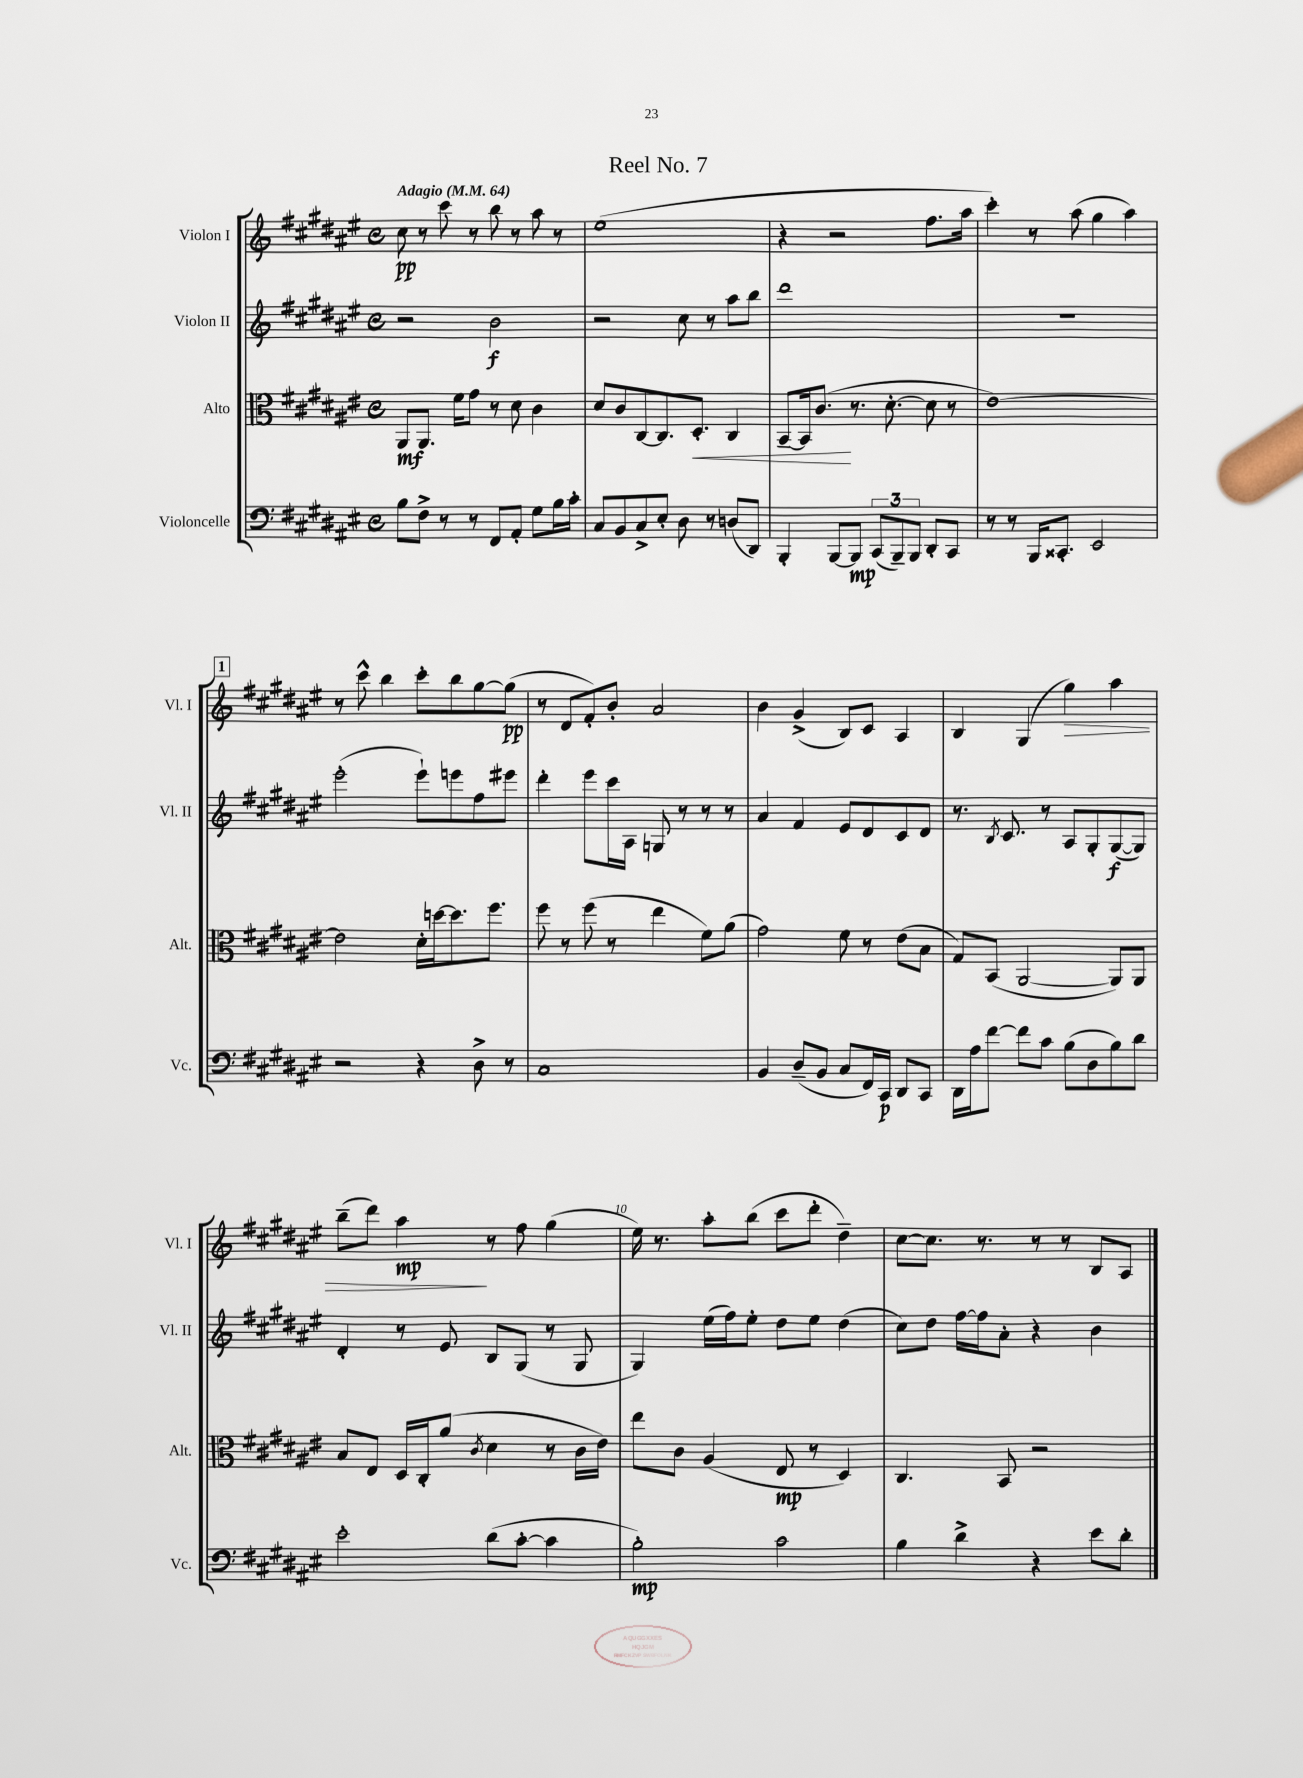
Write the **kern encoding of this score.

**kern	**kern	**kern	**kern
*staff4	*staff3	*staff2	*staff1
*clefF4	*clefC3	*clefG2	*clefG2
*k[f#c#g#d#a#e#]	*k[f#c#g#d#a#e#]	*k[f#c#g#d#a#e#]	*k[f#c#g#d#a#e#]
*M4/4	*M4/4	*M4/4	*M4/4
*met(c)	*met(c)	*met(c)	*met(c)
*MM64	*MM64	*MM64	*MM64
8B	8AA#	2r	8cc#
8F#^	8.AA#	.	8r
8r	.	.	8ccc#
.	16f#	.	.
8r	8g#	.	8r
8FF#	8r	2b	8bb
8AA#'	8d#	.	8r
8G#	4c#	.	8aa#
16B	.	.	8r
16c#'	.	.	.
=	=	=	=
8C#	8d#	2r	(1ee#
8BB	8c#	.	.
8C#^	[8C#	.	.
8E#'	8.C#]	.	.
8D#	.	8cc#	.
.	8.D#'	.	.
8r	.	8r	.
(8D	4C#	8aa#	.
8DD#)	.	8bb	.
=	=	=	=
4BBB'	[8BB~	1ddd#	4r
.	16BB]	.	.
.	(8.c#	.	.
[8BBB	.	.	2r
8BBB]	8.r	.	.
(12CC#	.	.	.
.	[8.d#'	.	.
12BBB~)	.	.	.
12BBB	.	.	.
8DD#'	8d#]	.	8.ff#
8CC#	8r	.	.
.	.	.	16aa#
=	=	=	=
8r	[1e#)	1r	4ccc#')
8r	.	.	.
16BBB	.	.	8r
8.CC##'	.	.	.
.	.	.	(8aa#
2EE#	.	.	4gg#
.	.	.	4aa#)
=	=	=	=
2r	2e#]	(2eee#'	8r
.	.	.	8ccc#^^
.	.	.	4bb
4r	16d#'	8eee#`)	8ccc#'
.	[16dd	.	.
.	8.dd]	8eee	8bb
8D#^	.	8ff#	[8gg#
.	8.ff#	.	.
8r	.	8eee#	(8gg#]
=	=	=	=
1C#	8ff#	4ddd#'	8r
.	8r	.	8d#
.	(8ff#	8eee#	8f#')
.	8r	16ccc#	8b'
.	.	16A#	.
.	4ee#	8G	2a#
.	.	8r	.
.	8f#)	8r	.
.	(8a#	8r	.
=	=	=	=
4BB	2g#)	4a#	4b
(8D#~	.	4f#	(4g#^
8BB	.	.	.
8C#	8f#	8e#	8B)
16FF#)	8r	8d#	8c#
16CC#	.	.	.
8DD#	(8e#	8c#	4A#
8CC#	8B	8d#	.
=	=	=	=
16DD#	8G#)	8.r	4B
16A#	.	.	.
[8f#	(8BB	.	.
.	.	8qB	.
.	.	8.c#	.
8f#]	[2AA#	.	(4G#
8c#	.	8r	.
(8B	.	8A#	4gg#)
8D#	.	8G#'	.
8B)	8AA#])	([8G#	4aa#
8d#	8AA#	8G#])	.
=	=	=	=
2e#'	8B	4d#'	(8bb~
.	8E#	.	8ddd#)
.	16D#	8r	4aa#
.	16C#'	.	.
.	(8a#	8e#	.
.	8qc#	.	.
(8d#	4d#	8B	8r
[8c#'	.	(8G#	8ff#
4c#]	8r	8r	(4gg#
.	16c#	8G#	.
.	16e#)	.	.
=	=	=	=
2B')	8ee#	4G#)	16ee#)
.	.	.	8.r
.	8c#	.	.
.	(4A#	(16ee#	8aa#'
.	.	16ff#)	.
.	.	8ee#'	(8bb
2c#	8E#	8dd#	8ccc#
.	8r	8ee#	8ddd#'
.	4D#)	(4dd#	4dd#~)
=	=	=	=
4B	4.C#	8cc#)	[8cc#
.	.	8dd#	8.cc#]
4d#^	.	[16ff#	.
.	.	16ff#]	8.r
.	8BB	8a#'	.
4r	2r	4r	8r
.	.	.	8r
8e#	.	4b	8B
8d#'	.	.	8A#
==	==	==	==
*-	*-	*-	*-
